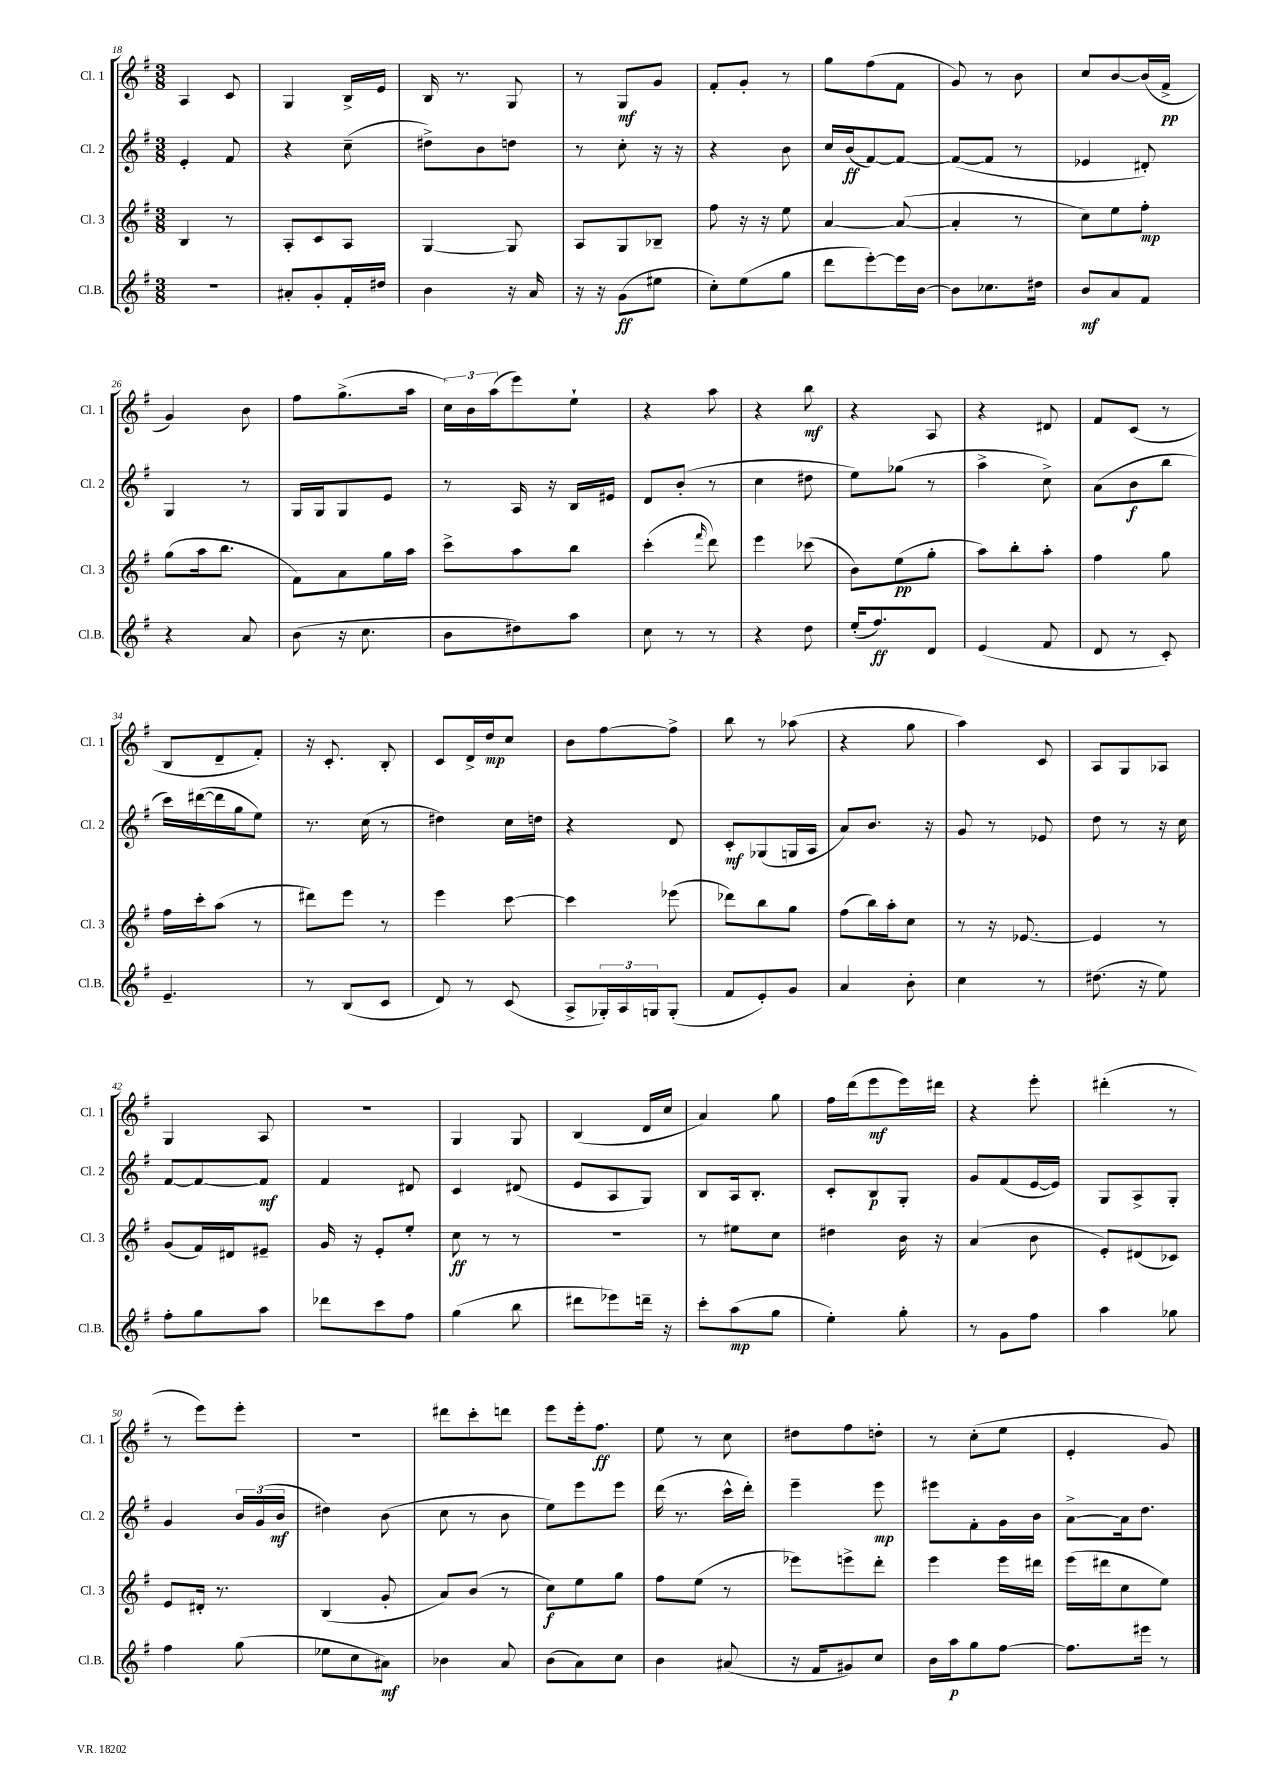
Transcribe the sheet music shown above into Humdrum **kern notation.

**kern	**dynam	**kern	**dynam	**kern	**dynam	**kern	**dynam
*part4	*part4	*part3	*part3	*part2	*part2	*part1	*part1
*staff4	*staff4	*staff3	*staff3	*staff2	*staff2	*staff1	*staff1
*I"Cl.B.	*	*I"Cl. 3	*	*I"Cl. 2	*	*I"Cl. 1	*
*I'Cl.B.	*	*I'Cl. 3	*	*I'Cl. 2	*	*I'Cl. 1	*
*clefG2	*	*clefG2	*	*clefG2	*	*clefG2	*
*k[f#]	*	*k[f#]	*	*k[f#]	*	*k[f#]	*
*M3/8	*	*M3/8	*	*M3/8	*	*M3/8	*
=18	=18	=18	=18	=18	=18	=18	=18
4.r	.	4B/	.	4e'/	.	4A/	.
.	.	8r	.	8f#/	.	8c/	.
=19	=19	=19	=19	=19	=19	=19	=19
8a#X'/L	.	8A'/L	.	4r	.	4G/	.
8g'/	.	8c/	.	.	.	.	.
16f#'/L	.	8A/J	.	(8cc~\	.	16B^/LL	.
16dd#X/JJ	.	.	.	.	.	16e/JJ	.
=20	=20	=20	=20	=20	=20	=20	=20
4b\	.	[4G/	.	8dd#X^\L)	.	16B/	.
.	.	.	.	.	.	8.r	.
.	.	.	.	8b\	.	.	.
16r	.	8G/]	.	8ddn\J	.	8G/	.
16a/	.	.	.	.	.	.	.
=21	=21	=21	=21	=21	=21	=21	=21
16r	.	8A/L	.	8r	.	8r	.
16r	.	.	.	.	.	.	.
(8g\L	ff	8G/	.	8cc'\	.	8G/L	mf
8ee#X\J	.	8B-X~/J	.	16r	.	8g/J	.
.	.	.	.	16r	.	.	.
=22	=22	=22	=22	=22	=22	=22	=22
8cc'\L)	.	8ff#\	.	4r	.	8f#'/L	.
(8ee\	.	16r	.	.	.	8g'/J	.
.	.	16r	.	.	.	.	.
8gg\J	.	8ee\	.	8b\	.	8r	.
=23	=23	=23	=23	=23	=23	=23	=23
8ddd\L	.	[4a/	.	16cc/LL	.	8gg\L	.
.	.	.	.	(16b/J	ff	.	.
[8eee'\)	.	.	.	[8f#/)	.	(8ff#\	.
16eee\L]	.	(8a/_	.	8f#/J_	.	8f#\J	.
[16b\JJ	.	.	.	.	.	.	.
=24	=24	=24	=24	=24	=24	=24	=24
8b\L]	.	4a'/]	.	(8f#/L_	.	8g/)	.
8.cc-X\	.	.	.	8f#/J]	.	8r	.
.	.	8r	.	8r	.	8b\	.
16dd#X\Jk	.	.	.	.	.	.	.
=25	=25	=25	=25	=25	=25	=25	=25
8b/L	mf	8cc\L)	.	4e-X/	.	8cc/L	.
8a/	.	8ee\	.	.	.	[8b/	.
8f#/J	.	8ff#'\J	mp	8d#X'/)	.	(16b/L]	.
.	.	.	.	.	.	16f#^/JJ	pp
!!LO:LB:g=z
=26	=26	=26	=26	=26	=26	=26	=26
4r	.	(8gg\L	.	4G/	.	4g/)	.
.	.	16aa\k	.	.	.	.	.
.	.	8.bb\J	.	.	.	.	.
8a/	.	.	.	8r	.	8b\	.
=27	=27	=27	=27	=27	=27	=27	=27
(8b\	.	8f#\L)	.	16G/LL	.	8ff#\L	.
.	.	.	.	16G/J	.	.	.
16r	.	8a\	.	8G/	.	(8.gg^\	.
8.cc\	.	.	.	.	.	.	.
.	.	16gg\L	.	8e/J	.	.	.
.	.	16aa\JJ	.	.	.	16aa\Jk	.
=28	=28	=28	=28	=28	=28	=28	=28
8b\L	.	8ccc^\L	.	8r	.	24cc\LL)	.
.	.	.	.	.	.	24b\	.
.	.	.	.	.	.	(24aa\J	.
8dd#X\)	.	8aa\	.	16A/	.	8eee\)	.
.	.	.	.	16r	.	.	.
8aa\J	.	8bb\J	.	16B/LL	.	8ee`\J	.
.	.	.	.	16e#X/JJ	.	.	.
=29	=29	=29	=29	=29	=29	=29	=29
8cc\	.	(4ccc'\	.	8d/L	.	4r	.
8r	.	.	.	(8b'/J	.	.	.
.	.	16qqfff#/	.	.	.	.	.
8r	.	8ddd\)	.	8r	.	8aa\	.
=30	=30	=30	=30	=30	=30	=30	=30
4r	.	4eee\	.	4cc\	.	4r	.
8dd\	.	(8ccc-X\	.	8dd#X\	.	8bb\	mf
=31	=31	=31	=31	=31	=31	=31	=31
(16ee'/KL	.	8b\L)	.	8ee\L)	.	4r	.
8.ff#/)	ff	.	.	.	.	.	.
.	.	(8ee\	pp	(8gg-X\J	.	.	.
8d/J	.	8gg'\J	.	8r	.	8A/	.
=32	=32	=32	=32	=32	=32	=32	=32
(4e/	.	8aa\L)	.	4aa^\	.	4r	.
.	.	8bb'\	.	.	.	.	.
8f#/	.	8aa'\J	.	8cc^\)	.	8d#X/	.
=33	=33	=33	=33	=33	=33	=33	=33
8d/	.	4ff#\	.	(8a\L	.	8f#/L	.
8r	.	.	.	8b\	f	(8c/J	.
8c'/)	.	8gg\	.	8bb\J	.	8r	.
!!LO:LB:g=z
=34	=34	=34	=34	=34	=34	=34	=34
4.e~/	.	16ff#\LL	.	16ccc\LL)	.	8B/L	.
.	.	16ccc'\J	.	([16ddd#X\	.	.	.
.	.	(8aa\J	.	16ddd#\]	.	8d~/	.
.	.	.	.	16gg\J	.	.	.
.	.	8r	.	8ee\J)	.	8f#'/J)	.
=35	=35	=35	=35	=35	=35	=35	=35
8r	.	8ddd#X\L)	.	8.r	.	16r	.
.	.	.	.	.	.	8.c'/	.
(8B/L	.	8eee\J	.	.	.	.	.
.	.	.	.	(16cc\	.	.	.
8c/J	.	8r	.	8r	.	8B'/	.
=36	=36	=36	=36	=36	=36	=36	=36
8d/)	.	4eee\	.	4dd#X\)	.	8c/L	.
8r	.	.	.	.	.	16d^/L	.
.	.	.	.	.	.	16dd/J	mp
(8c/	.	[8ccc\	.	16cc\LL	.	8cc/J	.
.	.	.	.	16ddn\JJ	.	.	.
=37	=37	=37	=37	=37	=37	=37	=37
8A^/L	.	4ccc\]	.	4r	.	8b\L	.
24G-X'/L)	.	.	.	.	.	[8ff#\	.
24A/	.	.	.	.	.	.	.
24Gn/J	.	.	.	.	.	.	.
(8G'/J	.	(8eee-X\	.	8d/	.	8ff#^\J]	.
=38	=38	=38	=38	=38	=38	=38	=38
8f#/L	.	8ddd-X\L)	.	8c'/L	mf	8bb\	.
8e'/)	.	8bb\	.	(8G-X/	.	8r	.
8g/J	.	8gg\J	.	16Gn/L	.	(8aa-X\	.
.	.	.	.	16A/JJ	.	.	.
=39	=39	=39	=39	=39	=39	=39	=39
4a/	.	(8ff#\L	.	8a/L)	.	4r	.
.	.	16bb\L)	.	8.b/J	.	.	.
.	.	16aa'\J	.	.	.	.	.
8b'\	.	8cc\J	.	.	.	8gg\	.
.	.	.	.	16r	.	.	.
=40	=40	=40	=40	=40	=40	=40	=40
4cc\	.	8r	.	8g/	.	4aa\)	.
.	.	16r	.	8r	.	.	.
.	.	[8.e-X/	.	.	.	.	.
8r	.	.	.	8e-X/	.	8c/	.
=41	=41	=41	=41	=41	=41	=41	=41
(8.dd#X\	.	4e-/]	.	8dd\	.	8A/L	.
.	.	.	.	8r	.	8G/	.
16r	.	.	.	.	.	.	.
8ee\)	.	8r	.	16r	.	8A-X/J	.
.	.	.	.	16cc\	.	.	.
!!LO:LB:g=z
=42	=42	=42	=42	=42	=42	=42	=42
8ff#'\L	.	(8g/L	.	[8f#/L	.	4G/	.
8gg\	.	16f#/L)	.	8f#/_	.	.	.
.	.	16d#X/J	.	.	.	.	.
8aa\J	.	8e#X~/J	.	8f#/J]	mf	8A/	.
=43	=43	=43	=43	=43	=43	=43	=43
8ddd-X\L	.	16g/	.	4f#/	.	4.r	.
.	.	16r	.	.	.	.	.
8ccc\	.	8e'/L	.	.	.	.	.
8ff#\J	.	8ee'/J	.	8d#X/	.	.	.
=44	=44	=44	=44	=44	=44	=44	=44
(4gg\	.	8cc\	ff	4c/	.	4G/	.
.	.	8r	.	.	.	.	.
8bb\	.	8r	.	(8d#X/	.	8G/	.
=45	=45	=45	=45	=45	=45	=45	=45
8ddd#X\L	.	4.r	.	8e/L	.	(4B/	.
8eee-X\)	.	.	.	8A/	.	.	.
16dddn~\Jk	.	.	.	8G/J)	.	16d/LL	.
16r	.	.	.	.	.	16cc/JJ	.
=46	=46	=46	=46	=46	=46	=46	=46
8ccc'\L	.	8r	.	8B/L	.	4a/)	.
(8aa\	mp	8ee#X\L	.	16A/k	.	.	.
.	.	.	.	8.B'/J	.	.	.
8gg\J	.	8cc\J	.	.	.	8gg\	.
=47	=47	=47	=47	=47	=47	=47	=47
4ee'\)	.	4dd#X\	.	8c'/L	.	16ff#\LL	.
.	.	.	.	.	.	(16ddd\J	.
.	.	.	.	8B/	p	8eee\	mf
8gg'\	.	16b\	.	8G'/J	.	16eee\L)	.
.	.	16r	.	.	.	16ddd#X\JJ	.
=48	=48	=48	=48	=48	=48	=48	=48
8r	.	(4a/	.	8g/L	.	4r	.
8g\L	.	.	.	(8f#/	.	.	.
8ff#\J	.	8b\	.	[16e/L	.	8eee'\	.
.	.	.	.	16e/JJ])	.	.	.
=49	=49	=49	=49	=49	=49	=49	=49
4aa\	.	8e'/L)	.	8G/L	.	(4ddd#X'\	.
.	.	(8d#X/	.	8A^/	.	.	.
8gg-X\	.	8c-X/J)	.	8G'/J	.	8r	.
!!LO:LB:g=z
=50	=50	=50	=50	=50	=50	=50	=50
4ff#\	.	8e/L	.	4g/	.	8r	.
.	.	16d#X'/Jk	.	.	.	8eee\L)	.
.	.	8.r	.	.	.	.	.
(8gg\	.	.	.	24b/LL	.	8eee'\J	.
.	.	.	.	(24g/	.	.	.
.	.	.	.	24b/JJ	mf	.	.
=51	=51	=51	=51	=51	=51	=51	=51
8ee-X\L	.	(4B/	.	4dd#X\)	.	4.r	.
8cc\	.	.	.	.	.	.	.
8a#X\J)	mf	8g'/	.	(8b\	.	.	.
=52	=52	=52	=52	=52	=52	=52	=52
4b-X\	.	8a/L)	.	8cc\	.	8ddd#X\L	.
.	.	(8b/J	.	8r	.	8ccc'\	.
8a/	.	8r	.	8b\	.	8dddn\J	.
=53	=53	=53	=53	=53	=53	=53	=53
(8b\L	.	8cc\L)	f	8ee\L)	.	8eee\L	.
8a\)	.	8ee\	.	8eee\	.	16eee'\k	.
.	.	.	.	.	.	8.ff#\J	ff
8cc\J	.	8gg\J	.	8eee\J	.	.	.
=54	=54	=54	=54	=54	=54	=54	=54
4b\	.	8ff#\L	.	(16ddd\	.	8ee\	.
.	.	.	.	8.r	.	.	.
.	.	(8ee\J	.	.	.	8r	.
(8a#X/	.	8r	.	16ccc^^\LL	.	8cc\	.
.	.	.	.	16ddd'\JJ)	.	.	.
=55	=55	=55	=55	=55	=55	=55	=55
16r	.	8eee-X\L)	.	4eee~\	.	8dd#X\L	.
16f#/KL	.	.	.	.	.	.	.
8g#X/)	.	8eeen^\	.	.	.	8ff#\	.
8cc/J	.	8ddd'\J	.	8eee\	mp	8ddn'\J	.
=56	=56	=56	=56	=56	=56	=56	=56
16b\LL	.	4eee\	.	8eee#X\L	.	8r	.
16aa\J	p	.	.	.	.	.	.
8gg\	.	.	.	8f#'\	.	(8cc'\L	.
[8ff#\J	.	16eee\LL	.	16g\L	.	8ee\J	.
.	.	16ddd#X\JJ	.	16b\JJ	.	.	.
=57	=57	=57	=57	=57	=57	=57	=57
8.ff#\L]	.	(16eee\LL	.	[8a^\L	.	4e'/	.
.	.	16ddd#X\J	.	.	.	.	.
.	.	8cc\	.	16a\k]	.	.	.
16eee#X\Jk	.	.	.	8.dd\J	.	.	.
8r	.	8ee\J)	.	.	.	8g/)	.
==	==	==	==	==	==	==	==
*-	*-	*-	*-	*-	*-	*-	*-
